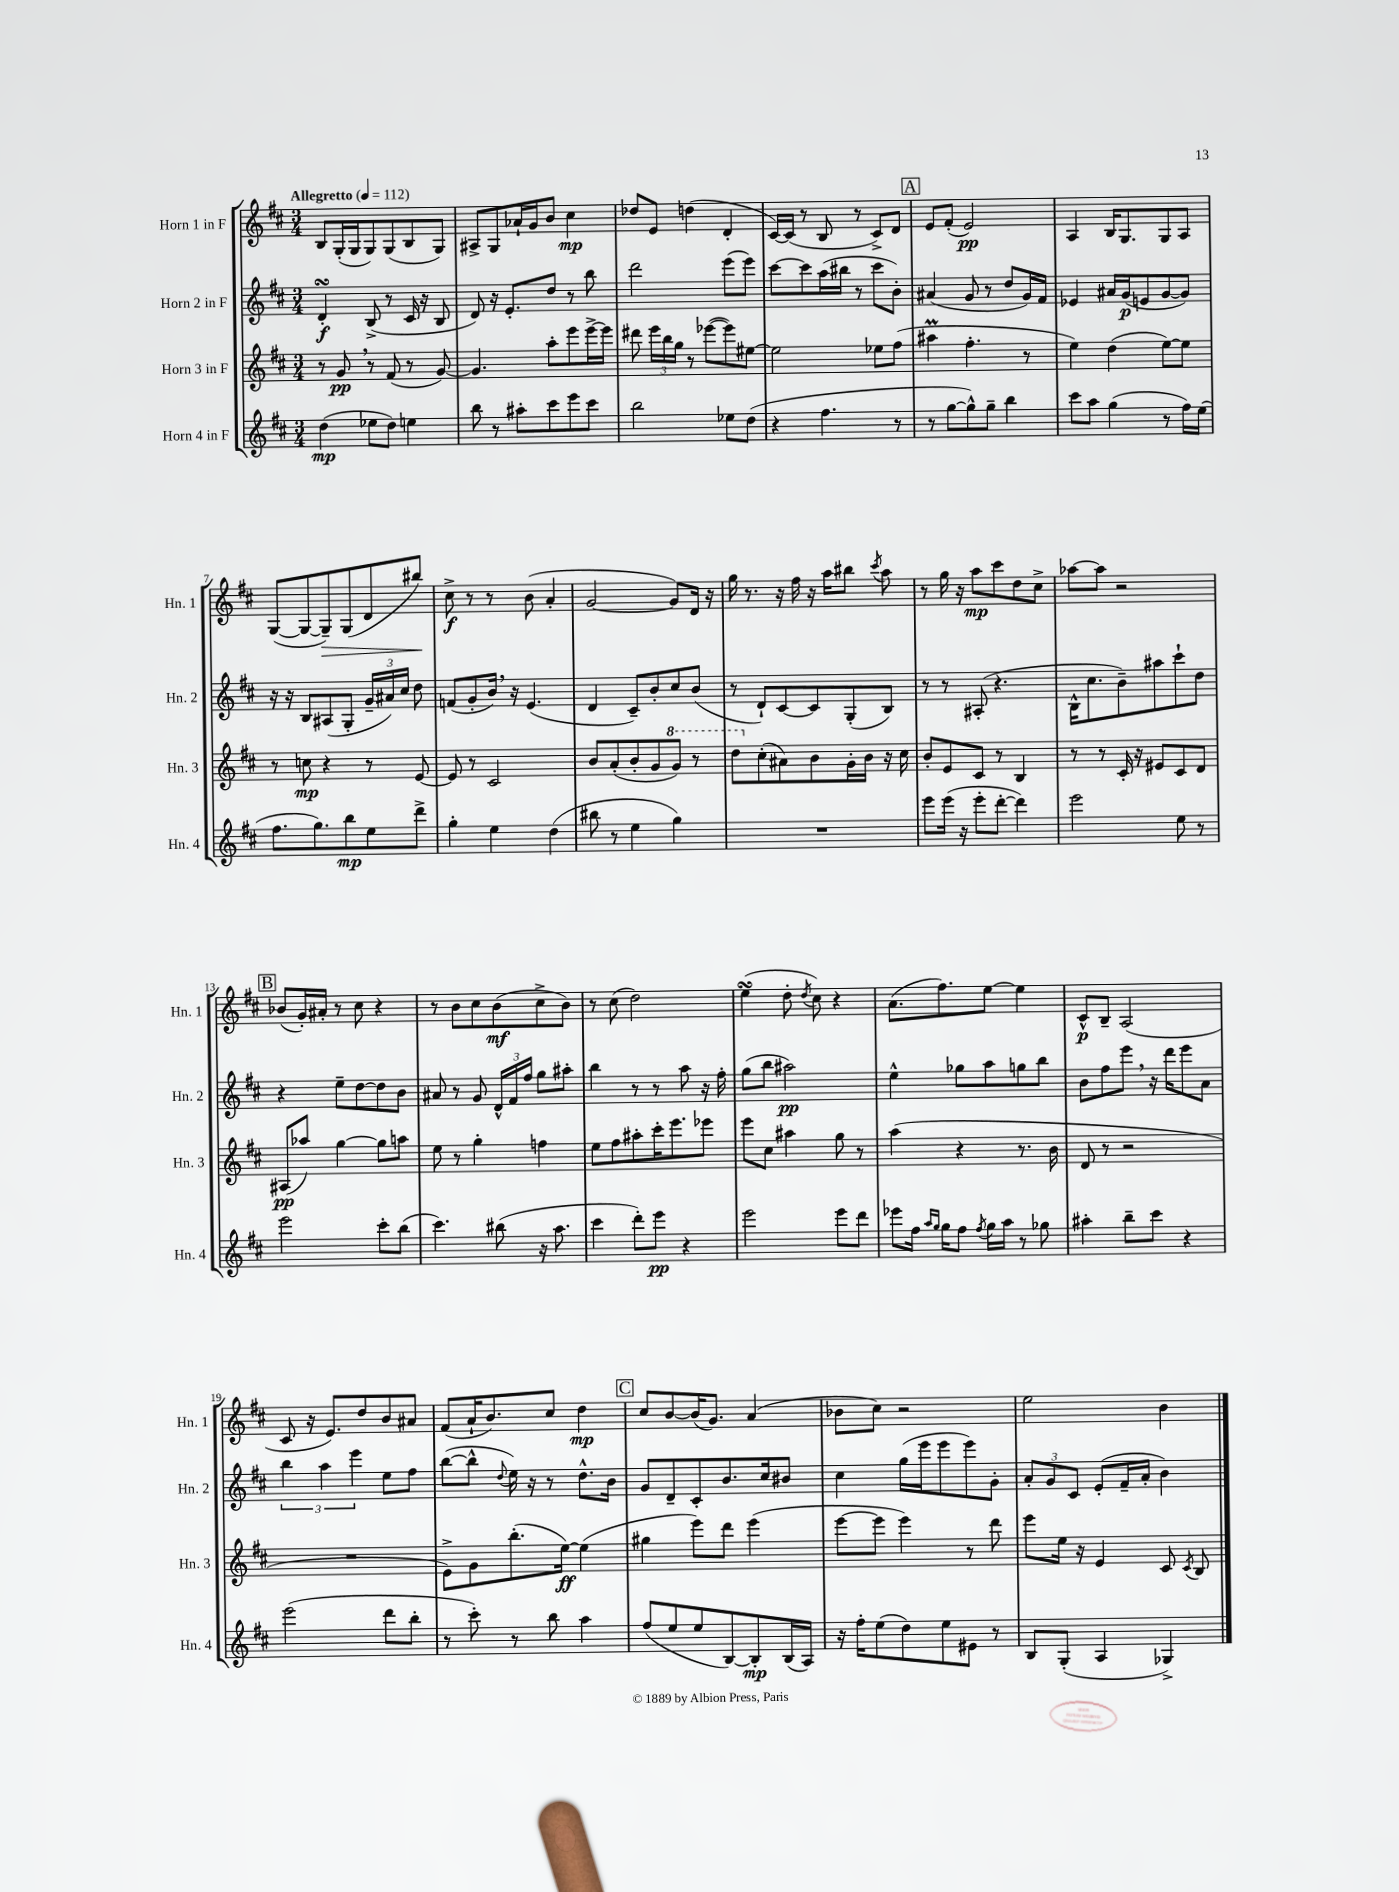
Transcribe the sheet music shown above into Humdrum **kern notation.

**kern	**kern	**kern	**kern
*staff4	*staff3	*staff2	*staff1
*clefG2	*clefG2	*clefG2	*clefG2
*k[f#c#]	*k[f#c#]	*k[f#c#]	*k[f#c#]
*M3/4	*M3/4	*M3/4	*M3/4
*MM112	*MM112	*MM112	*MM112
(4dd\	8r	4d'/	8B/L
.	8g/	.	(16G'/L
.	.	.	16G/J
8ee-\L	8r	(8B^/	8G/)
8dd\J)	(8f#/	8r	(8G/
4ee\	8r	16c#/	8B/
.	.	16r	.
.	[8g/)	8B/	8G/J)
=	=	=	=
8bb\	4.g/]	8d/)	8A#^/L
8r	.	16r	8G/
.	.	8.e'/L	.
8aa#'\L	.	.	16a-`/L
.	.	.	16g/J
8ccc#\	8aa'\L	8dd/J	8b/J
8eee\	8eee\	8r	4cc#\
8ccc#\J	[16eee^\L	8bb\	.
.	16eee\]JJ	.	.
=	=	=	=
2bb\	8ddd#\	2ddd\	8dd-/L
.	24eee\LL	.	8e/J
.	24bb\	.	.
.	24gg\JJ	.	.
.	8r	.	(4dd\
.	([8eee-\L	.	.
8ee-\L	8eee-\])	(8eee\L	4d'/
(8dd\J	[8ee#\J	8eee\J)	.
=	=	=	=
4r	2ee#\]	[8ccc#\L	[16c#/LL)
.	.	.	(16c#/]JJ
.	.	8ccc#\]	8r
4.ff#\	.	(16aa\L	8B/
.	.	16bb#\JJ	.
.	.	8r	8r
.	8ee-\L	8ccc#\L	8c#^/L)
8r	(8ff#\J	8b'\J)	8d/J
=	=	=	=
8r	4aa#\	(4a#/	8e/L
[8gg\L	.	.	(8f#'/J
8gg^^\])	4.ff#'\	8g/	2e/)
8gg~\J	.	8r	.
4bb\	.	8dd/L	.
.	8r	16g/L)	.
.	.	16f#/JJ	.
=	=	=	=
8ccc#\L	4ee\)	4e-/	4A/
8aa\J	.	.	.
(4gg\	(4dd\	16a#/LL	16B/LK
.	.	(16g/J	8.G/
.	.	8e/	.
8r	[8ee\L)	[8g/	8G/
16ff#\LL)	8ee\]J	8g/]J)	8A/J
(16ee\JJ	.	.	.
=	=	=	=
8.ff#\L	8r	16r	([8G/L
.	.	16r	.
.	8cc\	8B/L	8G/_
8.gg\)	.	.	.
.	4r	(8A#/	8G~/])
8bb\	.	8G'/J	(8G/
8ee\	8r	24g~/LL	8d/
.	.	24a#/)	.
.	.	24cc#/JJ	.
8ddd^\J	[8e/	8dd\	8bb#/J)
=	=	=	=
4gg'\	8e/]	(8f/L	8cc#^\
.	8r	8g'/	8r
4ee\	2c#/	16b/Jk)	8r
.	.	16r	.
.	.	(4.e/	(8b\
(4dd\	.	.	4a'/
=	=	=	=
8bb#\	8b/L	4d/	[2g/
8r	(8a'/	.	.
4ee\	8b'/	8c#~/L)	.
.	8g/	8b'/	.
4gg\)	8gg/J)	8cc#/	8g/]L)
.	8r	(8b/J	16d/Jk
.	.	.	16r
=	=	=	=
2.r	8ddd\L	8r	16gg\
.	.	.	8.r
.	(8cc#'\	8d`/L)	.
.	8a#\)	[8c#/	16r
.	.	.	16ff#\
.	8b\	8c#/]	16r
.	.	.	16aa\LK
.	16g'\L	(8G'/	8bb#\J
.	16b\JJ	.	.
.	.	.	8qccc#/
.	16r	8B/J)	8aa\
.	16cc#\	.	.
=	=	=	=
8eee\L	8b'/L	8r	8r
(16eee\Jk	8e/	8r	16gg\
16r	.	.	16r
8eee'\L	8c#/J	(8A#'/	8aa\L
[8ddd'\J	8r	4.r	8ccc#\
4ddd\])	4B/	.	8dd\
.	.	.	8cc#^\J
=	=	=	=
2eee\	8r	16B^^\LK	[8aa-\L
.	.	8.cc#\	.
.	8r	.	8aa-\]J
.	16c#'/	8b~\)	2r
.	16r	.	.
.	8e#/L	8aa#\	.
8ee\	8c#/	8ccc#`\	.
8r	8d/J	8dd\J	.
=	=	=	=
2eee\	(8A#/L	4r	(8b-/L
.	8aa-/J)	.	16g'/L)
.	.	.	16a#'/JJ
.	[4gg\	8ee~\L	8r
.	.	[8dd\	8cc#\
8ccc#'\L	8gg\]L	8dd\]	4r
(8bb\J	8aa\J	8b\J	.
=	=	=	=
4.ccc#\)	8ee\	8a#/	8r
.	8r	8r	8b\L
.	4gg'\	8g/	8cc#\
(8bb#\	.	24d^^/LL	(8b\
.	.	24f#/	.
.	.	24ff#/JJ	.
16r	4ff\	8gg\L	8cc#^\
8.aa\	.	.	.
.	.	8aa#'\J	8b\J)
=	=	=	=
4ccc#\	8ee\L	4bb\	8r
.	8ff#\	.	(8cc#\
8ddd'\L)	8aa#'\	8r	2dd\)
8eee\J	16ccc#'\K	8r	.
.	8.eee\	.	.
4r	.	8aa\	.
.	8eee-\J	16r	.
.	.	16ff#'\	.
=	=	=	=
2eee\	8eee\L	(8gg\L	(4ee\
.	8cc#\J	8bb\J	.
.	4aa#\	2aa#\)	8dd'\
.	.	.	8qdd/
.	.	.	8cc#\)
8eee\L	8gg\	.	4r
8ddd\J	8r	.	.
=	=	=	=
8eee-\L	(4aa\	4ee^^\	(8.a\L
16ff#\Jk	.	.	.
16qqaa/LL	.	.	.
16qqgg/JJ	.	.	.
16gg\LK	.	.	8.ff#\)
8ff#\J	4r	8gg-\L	.
8qff#/	.	.	.
16gg\LL	.	8aa\	[8ee\J
16aa\JJ	.	.	.
8r	8.r	8gg\	4ee\]
8gg-\	.	8bb\J	.
.	16b\	.	.
=	=	=	=
4aa#'\	8d/	8b\L	8c#^^/L
.	8r	8ff#\	8B~/J
8bb~\L	2r	8eee\J	(2A/
8ccc#\J	.	16r	.
.	.	16ddd\LK	.
4r	.	8eee\	.
.	.	8a\J	.
=	=	=	=
(2eee\	2.r	6bb\	8c#/
.	.	.	16r
.	.	6aa\	.
.	.	.	8.e/L)
.	.	6eee\	.
.	.	.	8dd/
8ddd\L	.	8ee\L	8b/
8bb'\J	.	8ff#\J	8a#/J
=	=	=	=
8r	8e^\L)	([8bb\L	(8f#/L
8ccc#'\)	8g\	8bb^^\]J	16a`/K
.	.	.	8.b/)
.	.	8qqdd/	.
8r	(8.bb'\	16ee\)	.
.	.	16r	.
8bb\	.	8r	8cc#/J
.	[16ee\Jk)	.	.
4aa\	(4ee\]	8.dd^^\L	4dd\
.	.	16b\Jk	.
=	=	=	=
(8ff#/L	4gg#\	8g/L	8cc#/L
8ee/	.	8d~/	[8b/
8ee/	8eee\L)	8c#'/	(16b/]K
.	.	.	8.g/J)
[8B/)	8ddd\J	8.b/	.
8B'/]	(4eee\	.	(4a/
.	.	16cc#/k	.
(16B/L	.	8b#/J	.
16A/JJ)	.	.	.
=	=	=	=
16r	[8eee\L	4cc#\	8b-\L
16ff#'\LK	.	.	.
(8ee\	8eee\]J	.	8cc#\J)
8dd\)	4eee\)	(16gg\LL	2r
.	.	16eee\J	.
8ee\	.	8eee\	.
8e#\J	8r	8eee\)	.
8r	8ddd\	8g'\J	.
=	=	=	=
8B/L	8eee\L	12a'/L	2ee\
.	.	12g/	.
(8G'/J	16ee\Jk	.	.
.	.	12c#/J	.
.	16r	.	.
4A/	4e/	(8e'/L	.
.	.	16f#~/L	.
.	.	16a'/JJ	.
4G-^/)	8c#/	4b\)	4b\
.	8qc#/	.	.
.	8B/	.	.
==	==	==	==
*-	*-	*-	*-
